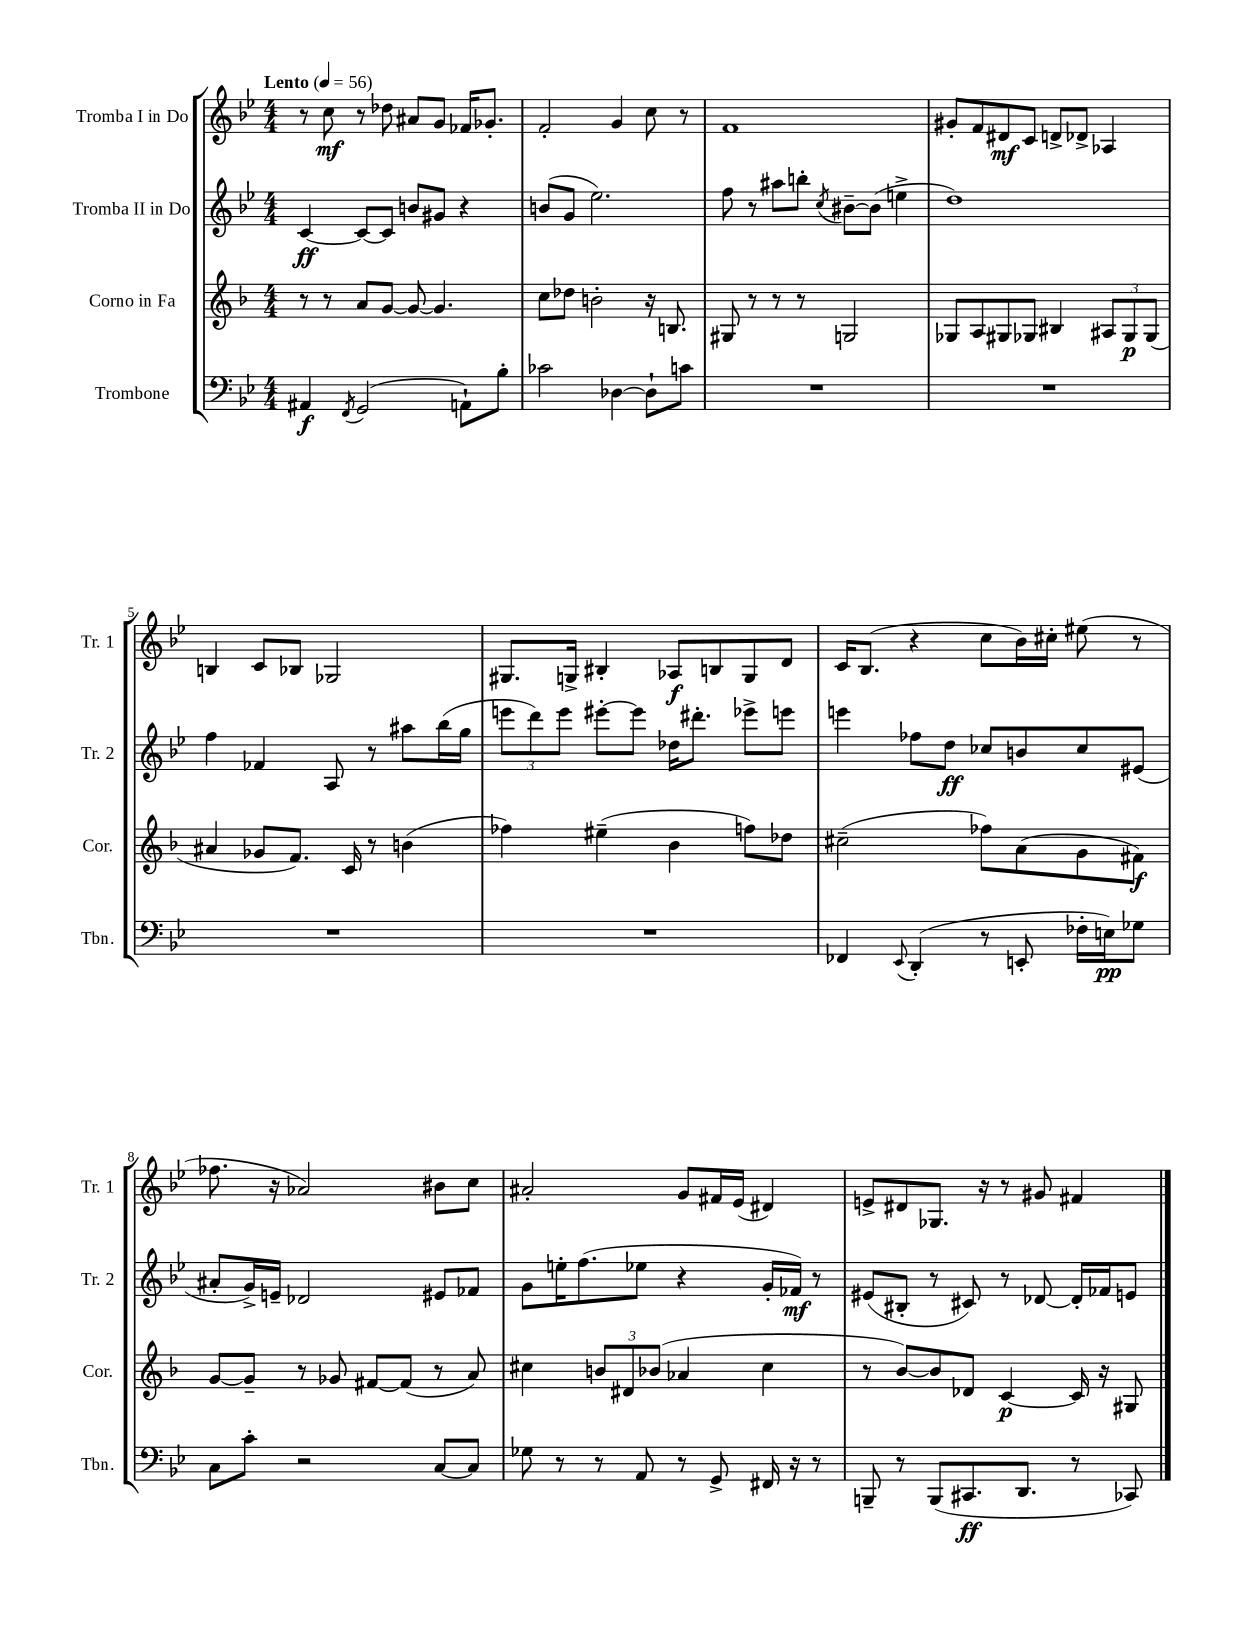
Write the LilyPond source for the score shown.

<<
\new StaffGroup <<
\new Staff = "s0" \with { instrumentName = "Tromba I in Do" shortInstrumentName = "Tr. 1" } {
    \clef treble \key bes \major \numericTimeSignature \time 4/4 \tempo "Lento" 4 = 56
    r8 c''8\mf r8 des''8 ais'8 g'8 fes'16 ges'8.-. |
    f'2-. g'4 c''8 r8 |
    f'1 |
    gis'8-. f'8 dis'8\mf c'8 d'8-> des'8-> aes4 |
    b4 c'8 bes8 ges2 |
    gis8. g16-> bis4-. aes8\f b8 g8 d'8 |
    c'16 bes8.( r4 c''8 bes'16) cis''16-. eis''8( r8 |
    fes''8. r16 aes'2) bis'8 c''8 |
    ais'2-. g'8 fis'16 ees'16( dis'4) |
    e'8-> dis'8 ges8. r16 r8 gis'8 fis'4 \bar "|." |
}
\new Staff = "s1" \with { instrumentName = "Tromba II in Do" shortInstrumentName = "Tr. 2" } {
    \clef treble \key bes \major \numericTimeSignature \time 4/4
    c'4~\ff c'8~ c'8 b'8 gis'8 r4 |
    b'8( g'8 ees''2.) |
    f''8 r8 ais''8 b''8-. \acciaccatura { c''8 } bis'8~-- bis'8( e''4-> |
    d''1) |
    f''4 fes'4 a8 r8 ais''8 bes''16( g''16 |
    \tuplet 3/2 { e'''8 d'''8) e'''8 } eis'''8~-. eis'''8 des''16 dis'''8.-. ees'''8-> e'''8 |
    e'''4 fes''8 d''8\ff ces''8 b'8 ces''8 eis'8( |
    ais'8-. g'16->) e'16-- des'2 eis'8 fes'8 |
    g'8 e''16-. f''8.( ees''8 r4 g'16-. fes'16\mf) r8 |
    eis'8( bis8-. r8 cis'8) r8 des'8~ des'16-. fes'16 e'8 \bar "|." |
}
\new Staff = "s2" \with { instrumentName = "Corno in Fa" shortInstrumentName = "Cor." } {
    \clef treble \key f \major \numericTimeSignature \time 4/4
    r8 r8 a'8 g'8~ g'8~ g'4. |
    c''8 des''8 b'2-. r16 b8. |
    gis8 r8 r8 r8 g2 |
    ges8 a8 gis8 ges8 bis4 \tuplet 3/2 { ais8 ges8\p ges8( } |
    ais'4 ges'8 f'8.) c'16 r8 b'4( |
    fes''4) eis''4--( bes'4 f''8) des''8 |
    cis''2--( fes''8) a'8( g'8 fis'8\f) |
    g'8~ g'8-- r8 ges'8 fis'8~ fis'8( r8 a'8) |
    cis''4 \tuplet 3/2 { b'8 dis'8 bes'8( } aes'4 cis''4 |
    r8 bes'8~) bes'8 des'8 c'4~\p c'16 r16 gis8 \bar "|." |
}
\new Staff = "s3" \with { instrumentName = "Trombone" shortInstrumentName = "Tbn." } {
    \clef bass \key bes \major \numericTimeSignature \time 4/4
    ais,4\f \acciaccatura { f,8 } g,2( a,8-!) bes8-. |
    ces'2 des4~ des8-! c'8 |
    R1 |
    R1 |
    R1 |
    R1 |
    fes,4 \appoggiatura { ees,8 } d,4-.( r8 e,8-. fes16-. e16\pp) ges8 |
    c8 c'8-. r2 c8~ c8 |
    ges8 r8 r8 a,8 r8 g,8-> fis,16 r16 r8 |
    b,,8-- r8 b,,8( cis,8.\ff d,8. r8 ces,8) \bar "|." |
}
>>
>>
